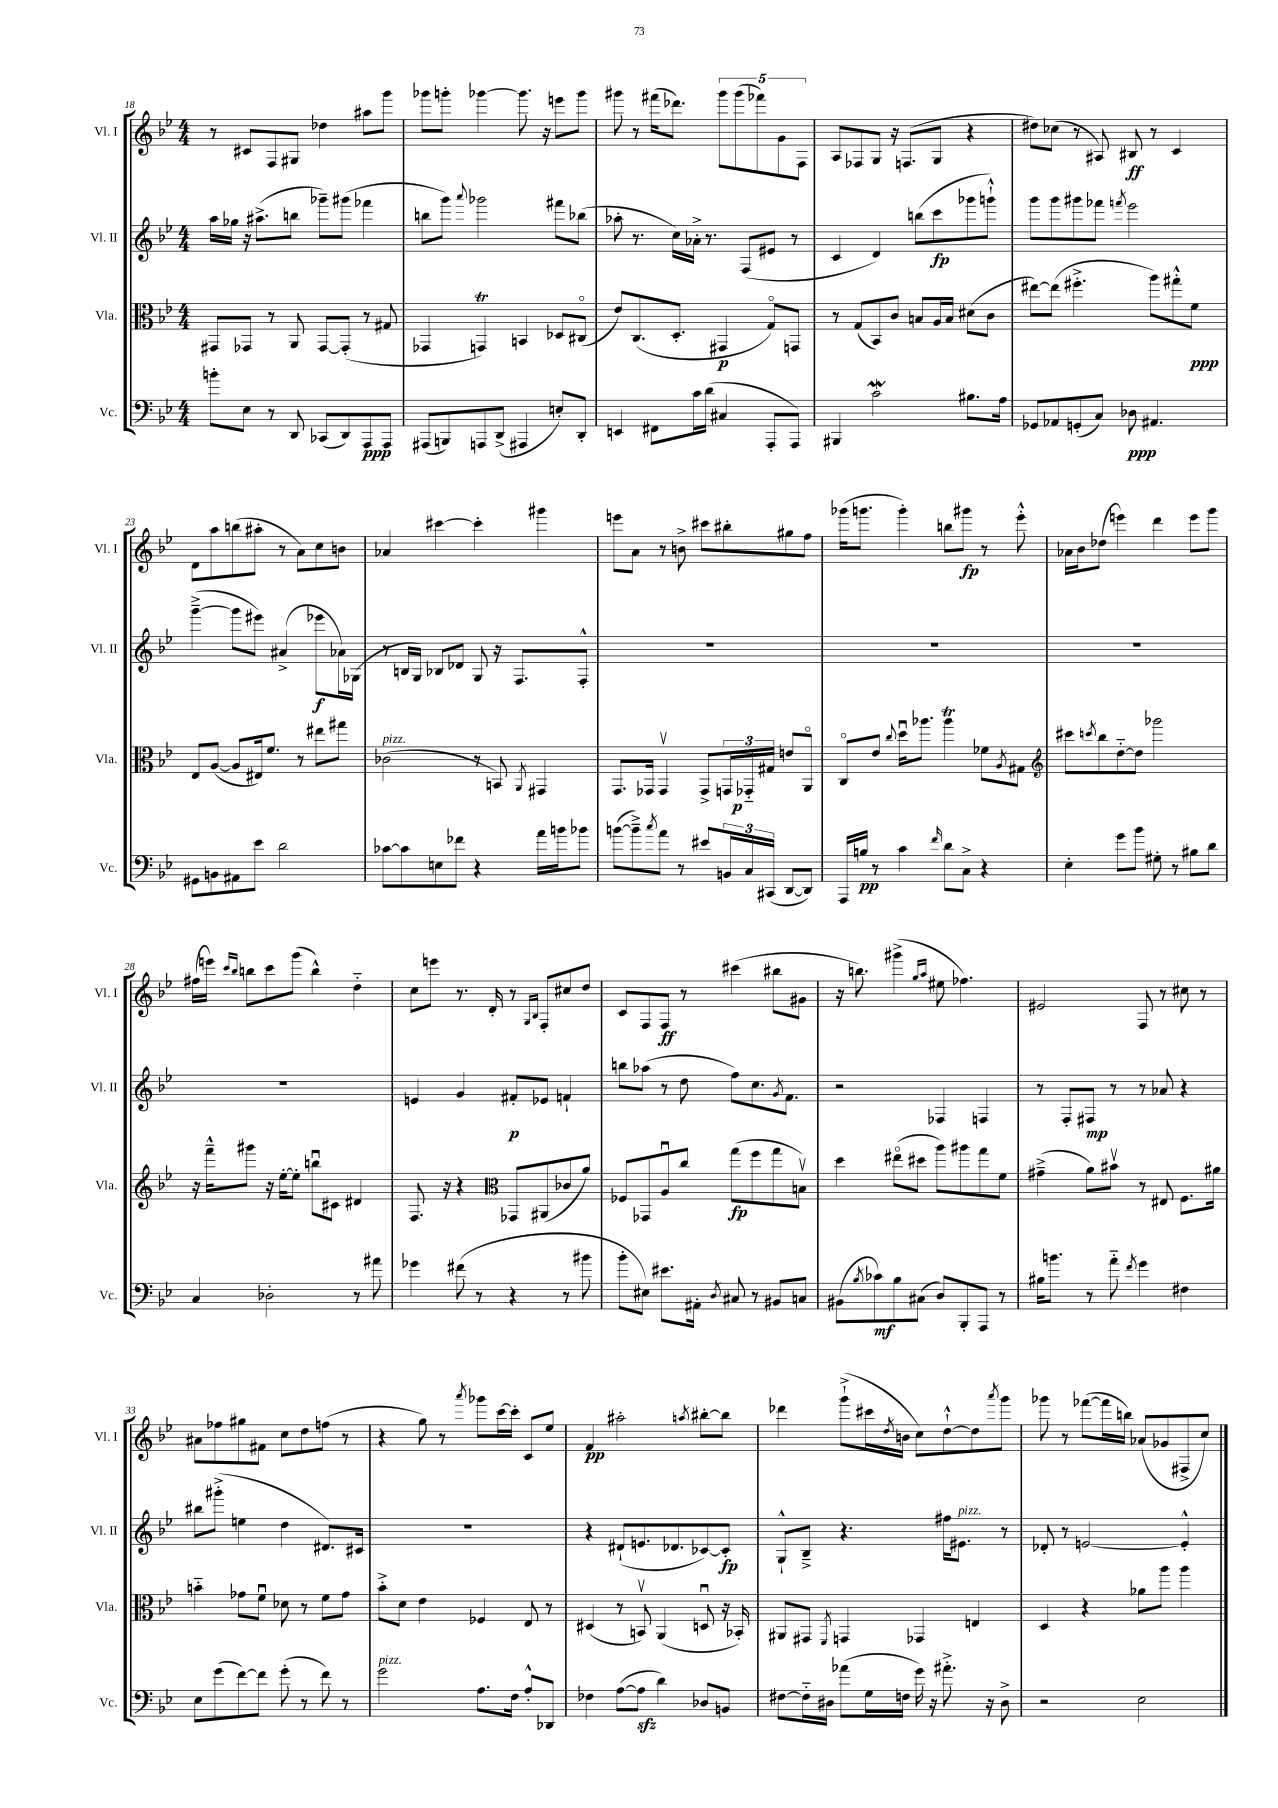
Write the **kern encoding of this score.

**kern	**dynam	**kern	**dynam	**kern	**dynam	**kern	**dynam
*part4	*part4	*part3	*part3	*part2	*part2	*part1	*part1
*staff4	*staff4	*staff3	*staff3	*staff2	*staff2	*staff1	*staff1
*I"Vc.	*	*I"Vla.	*	*I"Vl. II	*	*I"Vl. I	*
*I'Vc.	*	*I'Vla.	*	*I'Vl. II	*	*I'Vl. I	*
*clefF4	*	*clefC3	*	*clefG2	*	*clefG2	*
*k[b-e-]	*	*k[b-e-]	*	*k[b-e-]	*	*k[b-e-]	*
*M4/4	*	*M4/4	*	*M4/4	*	*M4/4	*
=18	=18	=18	=18	=18	=18	=18	=18
8bn'\L	.	8GG#X/L	.	16aa\LL	.	8r	.
.	.	.	.	16gg-X\JJ	.	.	.
8E-\J	.	8GG-X/J	.	16r	.	8c#X/L	.
.	.	.	.	(8.aa#X^\L	.	.	.
8r	.	8r	.	.	.	8F/	.
8DD/	.	8AA/	.	8bbn\J	.	8G#X/J	.
(8CC-X/L	.	[8GG-/L	.	8ggg-X~\L)	.	4dd-X\	.
8DD/)	.	(8GG-'/J]	.	(8ggg#X\J	.	.	.
8AAA/	ppp	8r	.	4fff-X\	.	8aa#X\L	.
8AAA/J	.	8G#X/	.	.	.	8ggg\J	.
=19	=19	=19	=19	=19	=19	=19	=19
(8AAA#X/L	.	4GG-X/	.	8bbn\L	.	8ggg-X\L	.
8BBBn/)	.	.	.	8ggg\J)	.	8gggn'\J	.
.	.	.	.	8qqaaa/	.	.	.
8AAAn/	.	4GGnT/)	.	2ggg-X\	.	[4ggg-X\	.
(8DD^/J	.	.	.	.	.	.	.
4AAA#X/	.	4BBn/	.	.	.	8.ggg-\]	.
.	.	.	.	.	.	16r	.
8En'/L)	.	8D-X/L	.	8fff#X\L	.	8eeen\L	.
8DD'/J	.	(8C#X/J	.	(8bb-X\J	.	8ggg-\J	.
=20	=20	=20	=20	=20	=20	=20	=20
4EEn/	.	8e-/L)	.	8aa-X'\	.	8ggg#X\	.
.	.	(8.C/	.	8.r	.	8r	.
8FF#X\L	.	.	.	.	.	(16fff#X\KL	.
.	.	8.D'/J	.	16cc\LL)	.	8.ddd-X\J)	.
16c\L	.	.	.	16a-X'^\JJ	.	.	.
(16d\JJ	.	.	.	8.r	.	.	.
4C#X/	.	4GG#X/	p	.	.	10ggg#\L	.
.	.	.	.	.	.	(10ggg#\	.
.	.	.	.	(8F/L	.	.	.
.	.	.	.	.	.	10fff-X\)	.
8AAA'/L	.	8G/L)	.	8e#X/J	.	.	.
.	.	.	.	.	.	10g\	.
8AAA/J)	.	8GGn/J	.	8r	.	.	.
.	.	.	.	.	.	10F\J	.
=21	=21	=21	=21	=21	=21	=21	=21
4BBB#X/	.	8r	.	4c/	.	8A/L	.
.	.	(8G/L	.	.	.	8F-X/	.
2cW\	.	8BB-/)	.	4d/)	.	8G/J	.
.	.	8c/J	.	.	.	16r	.
.	.	.	.	.	.	(8.Fn/L	.
.	.	8Bn/L	.	(8bbn\L	.	.	.
.	.	16A/L	.	8ccc\	fp	8G/J	.
.	.	16B/JJ	.	.	.	.	.
8.B#X\L	.	(8d#X\L	.	8ggg-X\	.	4r	.
.	.	8c\J	.	8gggn`^^\J)	.	.	.
16A\Jk	.	.	.	.	.	.	.
=22	=22	=22	=22	=22	=22	=22	=22
8GG-X/L	.	[8ee#X\L)	.	8ggg\L	.	8dd#X\L)	.
8AA-X/	.	(8ee#\J]	.	8ggg\	.	(8cc-X\J	.
(8GGn'/	.	4.ff#X'^\	.	8ggg#X\	.	8r	.
8C/J)	.	.	.	8fff-X\J	.	8A#X/)	.
.	.	.	.	8qfffn/	.	.	.
8D-X\	ppp	.	.	2eee-\	.	8B#X/	ff
4.AA#X/	.	8aa\L)	.	.	.	8r	.
.	.	8gg#X'^^\	.	.	.	4c/	.
.	.	8f\J	ppp	.	.	.	.
!!LO:LB:g=z
=23	=23	=23	=23	=23	=23	=23	=23
8GG#X\L	.	8E-/L	.	([4ggg~^\	.	8d\L	.
8BBn\	.	([8A/J	.	.	.	8aa\	.
8AA#X\	.	8A/L]	.	8ggg\L]	.	(8bbn\	.
8e-\J	.	16E#X/k)	.	8eee#X\J)	.	8aa#X'\J	.
.	.	8.f/J	.	.	.	.	.
2d\	.	.	.	(4a#X^/	.	8r	.
.	.	8r	.	.	.	8a\L)	.
.	.	8ee#X\L	.	8eee-X\L	f	8cc\	.
.	.	8gg#X\J	.	16a-X\L)	.	8bn\J	.
.	.	.	.	(16G-X\JJ	.	.	.
=24	=24	=24	=24	=24	=24	=24	=24
!	!	!LO:TX:a:i:t=pizz.	!	!	!	!	!
[8c-X\L	.	(2c-X\	.	8r	.	4a-X/	.
8c-\]	.	.	.	16Bn/LL	.	.	.
.	.	.	.	16G/JJ)	.	.	.
8En\	.	.	.	8B-X/L	.	[4ccc#X\	.
8f-X\J	.	.	.	8d-X/J	.	.	.
4r	.	8r	.	8G/	.	4ccc#'\]	.
.	.	8BBn/)	.	16r	.	.	.
.	.	.	.	8.F/L	.	.	.
.	.	8qAA/	.	.	.	.	.
16a\LL	.	4GG#X/	.	.	.	4ggg#X\	.
16bn\J	.	.	.	.	.	.	.
8b-X\J	.	.	.	8F'^^/J	.	.	.
=25	=25	=25	=25	=25	=25	=25	=25
([8bn\L	.	8.GG/L	.	1r	.	8eeen\L	.
8b~^\])	.	.	.	.	.	8a\J	.
.	.	16GG-X/Jk	.	.	.	.	.
8qcc/	.	.	.	.	.	.	.
8a\J	.	4GG-v/	.	.	.	8r	.
8r	.	.	.	.	.	8bn^\	.
8e#X/L	.	8GG-^/L	.	.	.	8ccc#X\L	.
24BBn/L	.	24GGn/L	.	.	.	8bb#X'\	.
24C/	.	24GG-X/	p	.	.	.	.
(24CC#X/JJ	.	24G#X/JJ	.	.	.	.	.
[8DD/L	.	8en/L	.	.	.	8gg#X\	.
8DD/J])	.	8AA/J	.	.	.	8ff\J	.
=26	=26	=26	=26	=26	=26	=26	=26
16AAA/LL	.	8C/L	.	1r	.	(16ggg-X\KL	.
16Bn/JJ	pp	.	.	.	.	8.gggn\J	.
8r	.	8e-/J	.	.	.	.	.
.	.	8qqcc/	.	.	.	.	.
4c\	.	16ddu\KL	.	.	.	4ggg'\)	.
.	.	8.aa-X\J	.	.	.	.	.
16qqf/	.	.	.	.	.	.	.
8d\L	.	4aa-T\	.	.	.	8bbn\L	.
8C^\J	.	.	.	.	.	8ggg#X\J	fp
4r	.	8f-X\L	.	.	.	8r	.
.	.	8qA/	.	.	.	.	.
.	.	8G#X\J	.	.	.	8eee-'^^\	.
=27	=27	=27	=27	=27	=27	=27	=27
*	*	*clefG2	*	*	*	*	*
4E-'\	.	8ccc#X\L	.	1r	.	16a-X\LL	.
.	.	.	.	.	.	16b-\J	.
.	.	8qcccn/	.	.	.	.	.
.	.	8bb-\	.	.	.	(8dd-X\J	.
8g\L	.	[8dd\	.	.	.	4eeen\)	.
8b-\J	.	8dd\J]	.	.	.	.	.
8G#X'\	.	2ggg-X\	.	.	.	4ddd\	.
8r	.	.	.	.	.	.	.
8B#X\L	.	.	.	.	.	8eee\L	.
8d\J	.	.	.	.	.	8ggg\J	.
!!LO:LB:g=z
=28	=28	=28	=28	=28	=28	=28	=28
4C/	.	16r	.	1r	.	(16ff#X\LL	.
.	.	16fff~^^\KL	.	.	.	16eeen\JJ)	.
.	.	.	.	.	.	16qqccc/LL	.
.	.	.	.	.	.	16qqbb-/JJ	.
.	.	8ggg#X\J	.	.	.	8bbn\L	.
2D-X'\	.	16r	.	.	.	8ccc\	.
.	.	[16ee-'\KL	.	.	.	.	.
.	.	8ee-'\J]	.	.	.	(8ggg\J	.
.	.	8bbnu\L	.	.	.	4bb^^\)	.
.	.	8c#X\J	.	.	.	.	.
8r	.	4d#X/	.	.	.	4dd\	.
8a#X\	.	.	.	.	.	.	.
=29	=29	=29	=29	=29	=29	=29	=29
4g-X\	.	8.F/	.	4en/	.	8cc\L	.
.	.	.	.	.	.	8eeen\J	.
.	.	16r	.	.	.	.	.
(8f#X\	.	4r	.	4g/	.	8.r	.
8r	.	.	.	.	.	.	.
.	.	.	.	.	.	16d'/	.
*	*	*clefC3	*	*	*	*	*
4r	.	8GG-X/L	.	8f#X'/L	p	8r	.
.	.	.	.	.	.	16qqG/LL	.
.	.	.	.	.	.	16qqB-/JJ	.
.	.	(8AA#X/	.	8e-X/J	.	8F'/L	.
8r	.	8c-X/	.	4fn`/	.	8cc#X/	.
8b#X\	.	8a/J)	.	.	.	8dd/J	.
=30	=30	=30	=30	=30	=30	=30	=30
8b-'\L	.	8F-X/L	.	8bbn\L	.	8c/L	.
8E#X\J)	.	8GG-X/	.	(8aa-X\J	.	8F/	.
8.e#X\L	.	8Au/	.	8r	.	8F/J	ff
.	.	8cc/J	.	8dd\	.	8r	.
16AA#X'\Jk	.	.	.	.	.	.	.
8qD/	.	.	.	.	.	.	.
8C#X/	.	(8gg\L	fp	8ff\L)	.	(4ccc#X\	.
8r	.	8ff\	.	8.cc\	.	.	.
8BB#X/L	.	8gg\	.	.	.	8bb#X\L	.
.	.	.	.	8qg/	.	.	.
.	.	.	.	8.f\J	.	.	.
8Cn/J	.	8Bnv\J)	.	.	.	8g#X\J	.
=31	=31	=31	=31	=31	=31	=31	=31
(8BB#X\L	.	4dd\	.	2r	.	16r	.
.	.	.	.	.	.	8.bbn\)	.
8qB-/	.	.	.	.	.	.	.
8c-X\)	mf	.	.	.	.	.	.
8B-\	.	(8ee#X\L	.	.	.	(4ggg#X^\	.
(8C#X\J	.	8dd#X\J	.	.	.	.	.
.	.	.	.	.	.	16qqgg/LL	.
.	.	.	.	.	.	16qqaa/JJ	.
8D/L)	.	8aa\L)	.	4F-X/	.	8ee#X\	.
8BBB-'/	.	8aa#X\	.	.	.	4.ff-X\)	.
8AAA/J	.	8gg\	.	4Fn/	.	.	.
8r	.	8f\J	.	.	.	.	.
=32	=32	=32	=32	=32	=32	=32	=32
16B#X\KL	.	(4g#X~^\	.	8r	.	2e#X/	.
8.bn\J	.	.	.	.	.	.	.
.	.	.	.	8F'/L	.	.	.
8r	.	8a\L)	.	8F#X/J	mp	.	.
8a\	.	8b#Xv\J	.	8r	.	.	.
8qf/	.	.	.	.	.	.	.
4g\	.	8r	.	8r	.	8F/	.
.	.	8E#X/	.	8a-X/	.	8r	.
4F#X\	.	8.F\L	.	4r	.	8cc#X\	.
.	.	.	.	.	.	8r	.
.	.	16a#X\Jk	.	.	.	.	.
!!LO:LB:g=z
=33	=33	=33	=33	=33	=33	=33	=33
8E-\L	.	4bn\	.	8bb#X\L	.	8a#X\L	.
(8g\	.	.	.	(8ggg#X'^\J	.	8ff-X\	.
[8f\)	.	8g-X\L	.	4een\	.	8gg#X\	.
8f\J]	.	8fu\J	.	.	.	8f#X\J	.
(8g'\	.	8d-X\	.	4dd\	.	8cc\L	.
8r	.	8r	.	.	.	8dd\	.
8f\)	.	8f\L	.	8.d#X/L)	.	(8ffn\J	.
8r	.	8g-\J	.	.	.	8r	.
.	.	.	.	16c#X/Jk	.	.	.
=34	=34	=34	=34	=34	=34	=34	=34
!LO:TX:a:i:t=pizz.	!	!	!	!	!	!	!
2g\	.	8b-'^\L	.	1r	.	4r	.
.	.	8d\J	.	.	.	.	.
.	.	4e-\	.	.	.	8gg\)	.
.	.	.	.	.	.	8r	.
.	.	.	.	.	.	8qaaa/	.
8.A\L	.	4F-X/	.	.	.	8ggg-X\L	.
.	.	.	.	.	.	[16ccc\L	.
16F\Jk	.	.	.	.	.	16ccc'\JJ]	.
8A'^^/L	.	8E-/	.	.	.	8c/L	.
8DD-X/J	.	8r	.	.	.	8ee-/J	.
=35	=35	=35	=35	=35	=35	=35	=35
4F-X\	.	(4D#X/	.	4r	.	4f/	pp
([8A\L	.	8r	.	(8d#X`/L	.	2aa#X'\	.
8Azz\J]	.	8BBnv/)	.	8.en/	.	.	.
4d\)	.	(4AA/	.	.	.	.	.
.	.	.	.	8.d-X/	.	.	.
.	.	.	.	.	.	8qaan/	.
8D-X/L	.	8Dnu/	.	[8c-X/)	.	[8bb#X'\L	.
8BBn/J	.	16r	.	8c-'/J]	fp	8bb#\J]	.
.	.	16BB-X'/)	.	.	.	.	.
=36	=36	=36	=36	=36	=36	=36	=36
[8F#X\L	.	8AA#X/L	.	8G`^^/L	.	4ddd-X\	.
16F#\L]	.	8GG#X/J	.	8B-~^/J	.	.	.
16D#X\JJ	.	.	.	.	.	.	.
.	.	8qFF/	.	.	.	.	.
(8a-X\L	.	4GGn/	.	4.r	.	(8ggg`^\L	.
16G\L	.	.	.	.	.	16ccc#X\L	.
.	.	.	.	.	.	8qdd/	.
16Fn\JJ	.	.	.	.	.	16bn\JJ	.
16g\)	.	4GG-X/	.	.	.	8cc\L)	.
16r	.	.	.	.	.	.	.
8.a#X'^\	.	.	.	16ff#X\KL	.	[8dd`^^\	.
!	!	!	!	!LO:TX:a:i:t=pizz.	!	!	!
.	.	.	.	8.e#X\J	.	.	.
.	.	4En/	.	.	.	8dd\]	.
16r	.	.	.	.	.	.	.
.	.	.	.	.	.	8qaaa/	.
8D#^\	.	.	.	8r	.	8ggg\J	.
=37	=37	=37	=37	=37	=37	=37	=37
2r	.	4D/	.	8d-X'/	.	8ggg-X\	.
.	.	.	.	8r	.	8r	.
.	.	4r	.	[2en/	.	([8fff-X\L	.
.	.	.	.	.	.	16fff-\L]	.
.	.	.	.	.	.	16bbn\JJ)	.
2E-\	.	8a-X\L	.	.	.	(8a-X/L	.
.	.	8aa\J	.	.	.	8g-X/	.
.	.	4aa\	.	4e'^^/]	.	8F#X^/	.
.	.	.	.	.	.	8cc/J)	.
==	==	==	==	==	==	==	==
*-	*-	*-	*-	*-	*-	*-	*-
